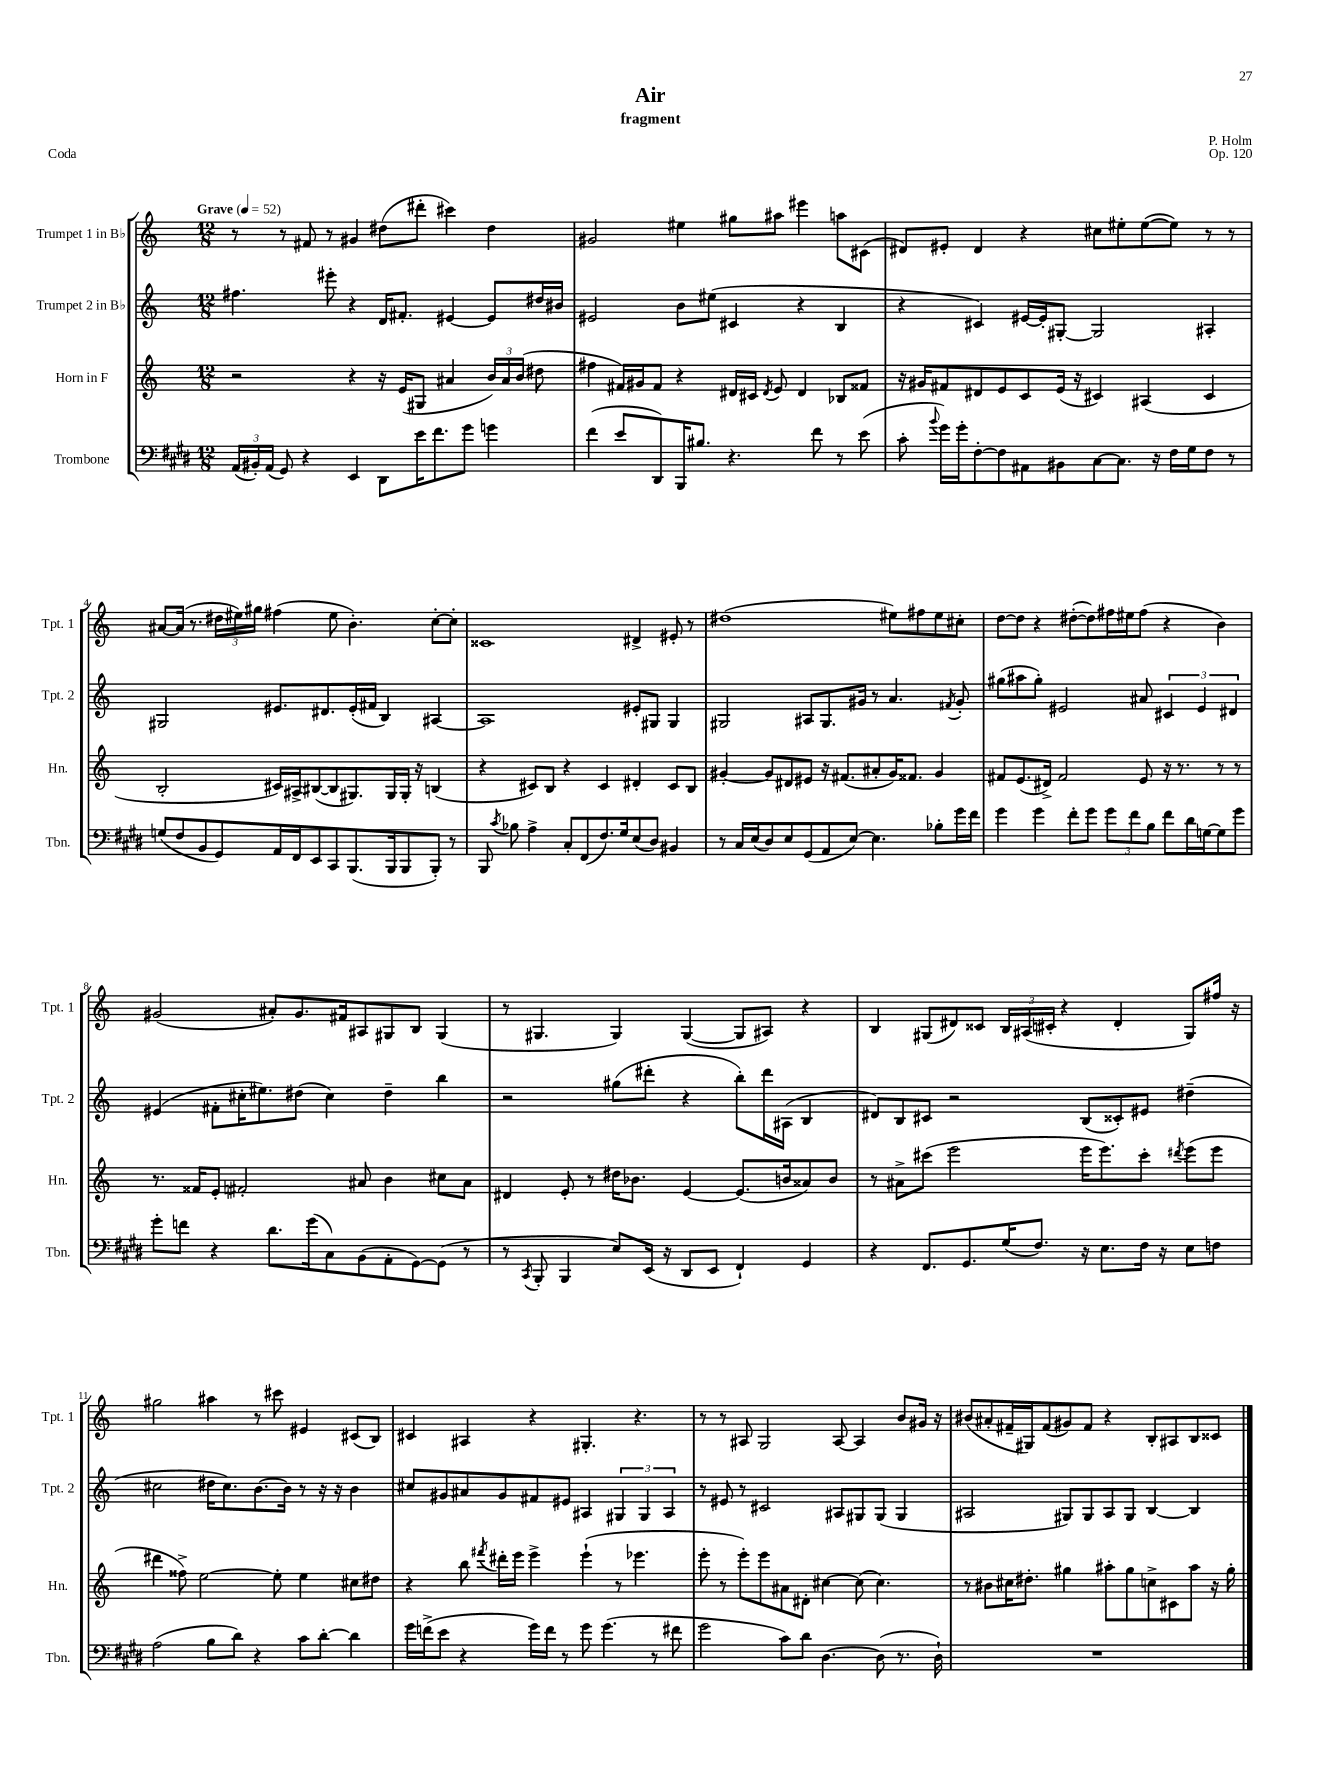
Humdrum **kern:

**kern	**kern	**kern	**kern
*staff4	*staff3	*staff2	*staff1
*clefF4	*clefG2	*clefG2	*clefG2
*k[f#c#g#d#]	*k[]	*k[]	*k[]
*M12/8	*M12/8	*M12/8	*M12/8
*MM52	*MM52	*MM52	*MM52
(24AA/LL	2r	4.ff#\	8r
24BB#'/)	.	.	.
(24AA/JJ	.	.	.
8GG#/)	.	.	8r
4r	.	.	8f#/
.	.	8eee#'\	8r
4EE/	4r	4r	4g#/
8DD#\L	16r	16d/LK	(8dd#\L
.	(16e/LK	8.f#'/J	.
16e\K	8G#/J	.	8ddd#'\J
8.f#\	.	.	.
.	4a#/	[4e#/	4ccc#\)
8g#\J	.	.	.
4g\	24b/LL)	8e#/]L	4dd#\
.	24a#/	.	.
.	(24b/JJ	.	.
.	8dd#\	16dd#/L	.
.	.	16b#/JJ	.
=	=	=	=
(4f#\	4ff#\	2e#/	2g#/
8e/L	16f#/LL)	.	.
.	16g#/J	.	.
8DD#/)	8f#/J	.	.
16BBB/K	4r	8b\L	4ee#\
8.B#/J	.	.	.
.	.	(8ee#\J	.
4.r	16d#/LL	4c#/	8gg#\L
.	16c#/JJ	.	.
.	8qd#/	.	.
.	8e/	.	8aa#\J
.	4d#/	4r	4eee#\
8f#\	.	.	.
8r	8B-/L	4B/	8aa\L
(8e\	8f##/J	.	(8c#\J
=	=	=	=
8c#'\	16r	4r	8d#/L)
.	16g#/LK	.	.
8qqb/	.	.	.
16g#\LL)	8f#/	.	8e#'/J
16g#'\J	.	.	.
[8F#'\	8d#/	4c#/)	4d#/
8F#\]	8e/	.	.
8AA#\	8c/	[16e#/LL	4r
.	.	16e#'/]J	.
8BB#\	(16e/Jk	[8G#'/J	.
.	16r	.	.
[8C#\	4c#/)	2G#/]	8cc#\L
8.C#\]J	.	.	8ee#'\
.	(4A#/	.	([8ee#\
16r	.	.	.
16F#\LL	.	.	8ee#\]J)
16G#\J	.	.	.
8F#\J	4c#/	4A#'/	8r
8r	.	.	8r
=	=	=	=
(8G/L	2B'/	2G#/	[8a#/L
8F#/	.	.	(16a#/]Jk
.	.	.	8.r
8BB/	.	.	.
8GG#/)	.	.	24dd#\LL
.	.	.	24ee#\)
.	.	.	24gg#\JJ
16AA/L	16c#/LL)	8.e#/L	(4ff#\
16FF#/J	16A#^/J	.	.
8EE/	([8B#/	.	.
.	.	8.d#/	.
8CC#/	8B#/]	.	8ee#\
(8.BBB/	8.G#/)	(16e#'/L	4.b'\)
.	.	16f#/JJ	.
.	.	4B/)	.
16BBB/k	16G#/L	.	.
8BBB/	16G#'/JJ	.	.
.	16r	.	.
8BBB'/J)	(4B/	[4A#/	[8cc'\L
8r	.	.	8cc'\]J
=	=	=	=
8BBB/	4r	1A#]	1c##
8qc#/	.	.	.
8B-\	.	.	.
4A^\	8c#/L)	.	.
.	8B/J	.	.
8C#'/L	4r	.	.
(8FF#/	.	.	.
8.F#/)	4c#/	.	.
16G#/k	.	.	.
(8E/	4d#'/	8e#'/L	4d#^/
8D#/J)	.	8G#/J	.
4BB#/	8c#/L	4G#/	8e#'/
.	8B/J	.	8r
=	=	=	=
8r	[4g#'/	2G#/	(1dd#
16C#/LL	.	.	.
(16E/J	.	.	.
8D#/)	8g#/]L	.	.
8E/	8d#/	.	.
(8GG#/	8e#/J	8A#/L	.
8AA/	16r	8.G#/	.
.	(8.f#/L	.	.
[8E/J)	.	.	.
.	.	16g#/Jk	.
4.E\]	8a#'/	8r	.
.	16g#/K)	4.a/	8ee#\L)
.	8.f##/J	.	.
.	.	.	8ff#\
8B-'\L	4g#/	.	8ee#\
.	.	8qf#/	.
16g#\L	.	8g#'/	8cc#'\J
16f#\JJ	.	.	.
=	=	=	=
4g#\	8f#/L	(8gg#\L	[8dd\L
.	(8.e/	8aa#\	8dd\]J
4g#\	.	8gg#'\J)	4r
.	16d#^/Jk)	.	.
.	2f#/	2e#/	.
8f#'\L	.	.	([8dd#'\L
8g#\J	.	.	8dd#\])
12g#\L	.	.	16ff#\L
.	.	.	16ee#\J
12f#\	.	.	.
.	8e/	8a#/	(8ff#\J
12B\J	.	.	.
8f#\L	16r	6c#/	4r
.	8.r	.	.
16d#\L	.	.	.
.	.	6e#/	.
[16G\J	.	.	.
8G\]	8r	.	4b\)
.	.	6d#/	.
8g#\J	8r	.	.
=	=	=	=
8g#'\L	8.r	(4e#/	(2g#/
8f\J	.	.	.
.	16f##/LK	.	.
4r	8e'/J	8f#'\L	.
.	2f#'/	16cc#'\K	.
.	.	8.ee#\)	.
8.d#\L	.	.	8a#'/L)
.	.	(8dd#\J	8.g#/
(16g#\k	.	.	.
8C#\)	.	4cc#\)	.
.	.	.	16f#/k
(8BB\	8a#/	.	8A#/
8AA'\	4b\	4dd#~\	8G#/
[8GG#\)	.	.	8B/J
(8GG#\]J	8cc#\L	4bb\	(4G#/
8r	8a#\J	.	.
=	=	=	=
8r	4d#/	2r	8r
8qCC#/	.	.	.
8BBB'/	.	.	4.G#/
4BBB/	8e'/	.	.
.	8r	.	.
8E/L)	16dd#\LK	(8gg#\L	4G#/)
.	8.b-\J	.	.
(16EE/Jk	.	8ddd#'\J	.
16r	.	.	.
8DD#/L	[4e/	4r	([4G#/
8EE/J	.	.	.
4FF#`/)	(8.e/]L	8bb'\L)	8G#/]L
.	.	16ddd#\L	8A#/J)
.	16b/k	(16A#\JJ	.
4GG#/	8a##/)	4B/	4r
.	8b/J	.	.
=	=	=	=
4r	8r	8d#/L)	4B/
.	8a#^\L	8B/	.
8.FF#/L	(8ccc#\J	8c#/J	(8G#/L
.	2eee\	2r	8d#/)
8.GG#/	.	.	.
.	.	.	8c##/J
(16G#/K	.	.	24B/LL
.	.	.	(24A#/
8.F#/J)	.	.	.
.	.	.	24c#'/JJ
.	.	.	4r
16r	16eee\LK	(8B/L	.
8.E\L	8.eee\)	.	.
.	.	8c##'/)	4d#'/
16F#\Jk	8ccc#'\J	8e#/J	.
16r	.	.	.
.	8qddd#/	.	.
8E\L	(8eee\L	(4dd#~\	8G#/L)
8F\J	8eee\J	.	16ff#/Jk
.	.	.	16r
=	=	=	=
(2A\	4ddd#\	2cc#\	2gg#\
.	8ff##^\)	.	.
.	[2ee\	.	.
8B\L	.	16dd#\LK	4aa#\
.	.	8.cc#\)	.
8d#\J)	.	.	.
4r	.	[8.b\	8r
.	8ee'\]	.	8ccc#\
.	.	16b\]Jk	.
8c#\L	4ee\	8r	4e#/
[8d#'\J	.	16r	.
.	.	16r	.
4d#\]	8cc#\L	4b\	(8c#/L
.	8dd#\J	.	8B/J)
=	=	=	=
16g#\LL	4r	8cc#/L	4c#/
(16f^\J	.	.	.
8e\J	.	8g#/	.
4r	8bb\	8a#/	4A#/
.	8qfff#/	.	.
.	16ddd#'\LL	8g#/	.
.	16eee\JJ	.	.
16g#\LL)	4eee^\	8f#/	4r
16f\JJ	.	.	.
8r	.	8e#/J	.
8g#\	(4eee`\	4A#/	4.G#'/
(4.g#\	.	.	.
.	8r	6G#/	.
.	4.eee-\	.	4.r
.	.	6G#/	.
8r	.	.	.
.	.	6A#/	.
8f#\	.	.	.
=	=	=	=
2g#\	8eee'\	8r	8r
.	8r	8e#/	8r
.	8eee'\L)	8r	8A#/
.	8eee\	2c#/	2G/
8c#\L)	8a#\	.	.
8d#\J	8d#'\J	.	.
[4.D#\	[4cc#\	.	.
.	.	8A#/L	[8A#/
.	(8cc#\]	8G#/	4A#/]
(8D#\]	4.cc#\)	(8G#/J	.
8.r	.	4G#/	8b/L
.	.	.	16g#/Jk
16D#`\)	.	.	16r
=	=	=	=
1.r	8r	2A#/	(8b#/L
.	8b#\L	.	8a#'/
.	16cc#\K	.	16f#~/L
.	8.dd#'\J	.	16G#/J)
.	.	.	(8f#/
.	4gg#\	8G#/L)	8g#/)
.	.	8G#/	8f#/J
.	8aa#'\L	8A#/	4r
.	8gg#\	8G#/J	.
.	8cc^\	[4B/	8B'/L
.	8c#\	.	8A#/
.	8aa#\J	4B/]	8B/
.	16r	.	8c##/J
.	16gg#'\	.	.
==	==	==	==
*-	*-	*-	*-
